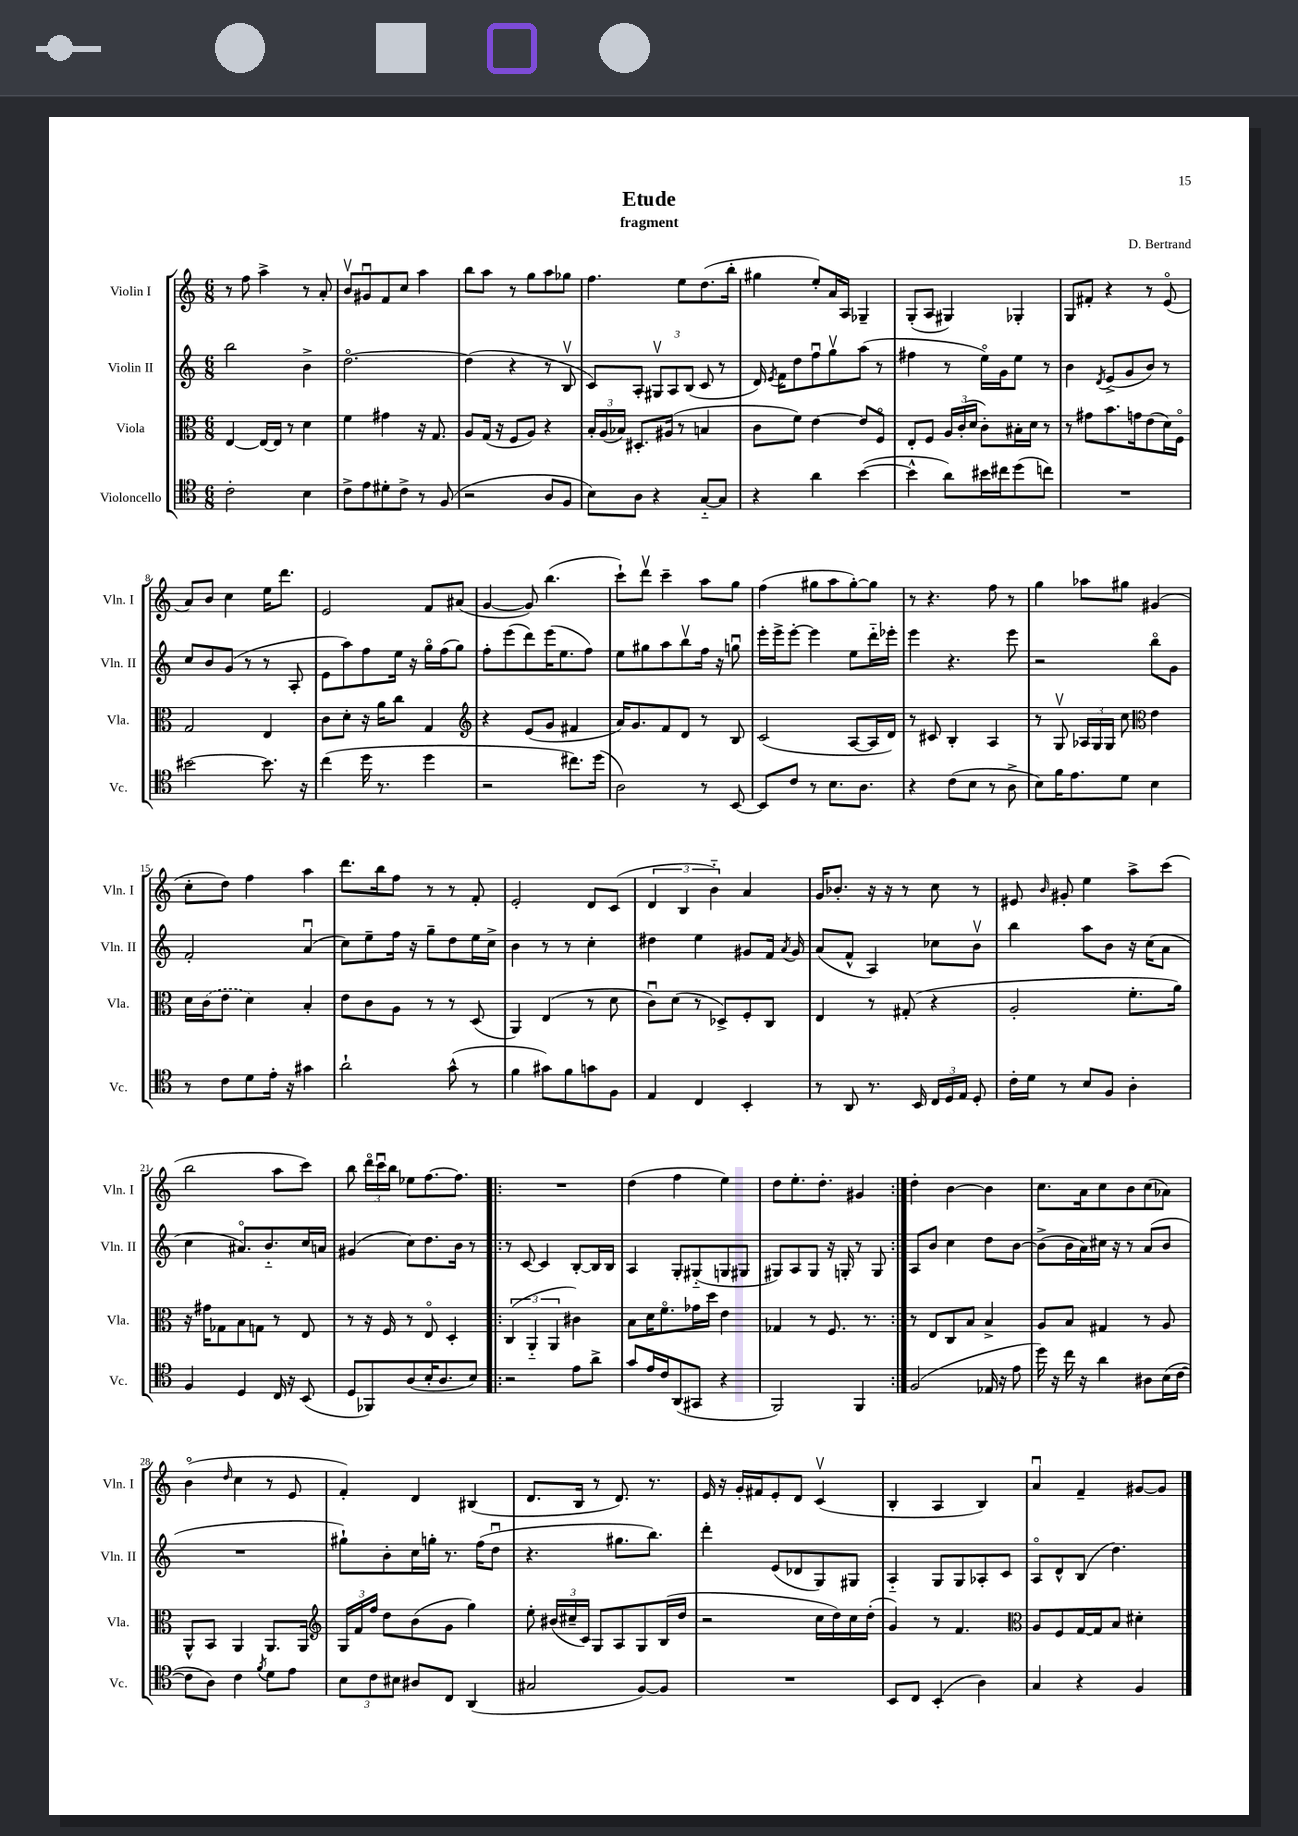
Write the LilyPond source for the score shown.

\header { title = "Etude" composer = "D. Bertrand" subtitle = "fragment" }
<<
\new StaffGroup <<
\new Staff = "s0" \with { instrumentName = "Violin I" shortInstrumentName = "Vln. I" } {
    \clef treble \key c \major \numericTimeSignature \time 6/8
    \autoBeamOff r8 f''8 a''4-> r8 a'8-. |
    b'8[\upbow gis'8\downbow f'8 c''8] a''4 |
    b''8[ a''8] r8 g''8[ a''8 ges''8] |
    f''4. e''8[ d''8.( b''16]-. |
    gis''4 e''8[-.) a'16 a16] ges4-- |
    g8[-.( a8] gis4) ges4-. |
    g8[ fis'8]-. r4 r8 e'8\flageolet( |
    a'8[) b'8] c''4 e''16[ d'''8.] |
    e'2 f'8[ ais'8]( |
    g'4~ g'8) b''4.( |
    c'''8[-!) d'''8]\upbow c'''4-- a''8[ g''8] |
    f''4( gis''8[ a''8 gis''8~-.) gis''8] |
    r8 r4. f''8 r8 |
    g''4 aes''8[ gis''8] gis'4( |
    c''8[-. d''8]) f''4 a''4 |
    d'''8.[ b''16 f''8] r8 r8 f'8-. |
    e'2-. d'8[ c'8]( |
    \tuplet 3/2 { d'4 b4 b'4-_) } a'4 |
    g'16[ bes'8.]-. r16 r16 r8 c''8 r8 |
    eis'8 \grace { b'16 } gis'8-. e''4 a''8[-> c'''8]( |
    b''2 a''8[ c'''8]) |
    b''8 \tuplet 3/2 { d'''16[\flageolet c'''16\downbow b''16] } ees''8[ f''8.~ f''8.] |
    \repeat volta 2 { R2. |
    d''4( f''4 e''4) |
    d''8[ e''8.-. d''8.]-. gis'4 | }
    d''4-. b'4~ b'4 |
    c''8.[ a'16 c''8 b'8 c''8( aes'8]) |
    b'4\flageolet( \grace { d''16 } c''4 r8 e'8 |
    f'4-.) d'4 bis4( |
    d'8.[ b16] r8 d'8.) r8. |
    e'16 r16 g'16[-. fis'16 e'8-. d'8] c'4\upbow( |
    b4-. a4 b4) |
    a'4\downbow f'4-- gis'8[~ gis'8] \bar "|." |
}
\new Staff = "s1" \with { instrumentName = "Violin II" shortInstrumentName = "Vln. II" } {
    \clef treble \key c \major \numericTimeSignature \time 6/8
    \autoBeamOff b''2 b'4-> |
    d''2.~\flageolet |
    d''4( r4 r8 b8\upbow |
    c'8[) a8]-. \tuplet 3/2 { gis8[\upbow a8 b8]( } c'8 r8 |
    d'16) \acciaccatura { e'8 } f'16[ d''8 f''8\downbow g''8\upbow a''8]( r8 |
    fis''4 r8 e''16[\flageolet) g'16 e''8] r8 |
    b'4 \acciaccatura { d'8 } e'8[->( g'8 b'8]) r8 |
    c''8[ b'8 g'8]( r8 r8 a8-. |
    e'8[ a''8) f''8 e''16] r16 g''16[\flageolet f''16( g''8]) |
    f''8[-. e'''8( d'''8) e'''16( e''8. f''8]) |
    e''8[ gis''8 a''8 b''8\upbow f''16] r16 g''8\downbow |
    e'''16[-. e'''16-> e'''8]~-. e'''4 e''8[ d'''16-_ ees'''16]-. |
    e'''4 r4. e'''8 |
    r2 b''8[\flageolet g'8] |
    f'2-. a'4\downbow( |
    c''8[) e''8-- f''16] r16 g''8[-- d''8 e''16 c''16]-> |
    b'4 r8 r8 c''4-. |
    dis''4 e''4 gis'8[ f'16] \acciaccatura { a'8 } gis'16 |
    a'8[( f'8]-^ a4) ces''8[ b'8]\upbow |
    b''4 a''8[ b'8] r16 c''16[( a'8] |
    c''4 ais'8.[\flageolet) b'8.-_ c''16 a'16] |
    gis'4( c''8[) d''8. b'16] r8 |
    \repeat volta 2 { r8 c'8~ c'4 b8[~-. b16 b16] |
    a4 g8[-. gis8-_( g8 gis8] |
    gis8[) a8 gis8] r16 g16-. r8 g8 | }
    a8[ b'8] c''4 d''8[ b'8]~ |
    b'8[->( b'16 a'16) cis''16] r16 r8 a'8[( b'8] |
    R2. |
    gis''8[-!) b'8-. c''16 g''16]-. r8. f''16[( d''8]\downbow |
    r4. gis''8.[ b''8.]) |
    d'''4-. e'8[( des'8 g8) gis8] |
    a4-_ g8[ g8 aes8-. c'8] |
    a8[\flageolet d'8-^ b8]( d''4.) \bar "|." |
}
\new Staff = "s2" \with { instrumentName = "Viola" shortInstrumentName = "Vla." } {
    \clef alto \key c \major \numericTimeSignature \time 6/8
    \autoBeamOff e4~ e16[~ e16] r8 d'4 |
    f'4 gis'4 r16 g8. |
    a8[ g16]( r16 f8[ a8]) r4 |
    \tuplet 3/2 { b16[-. a16( bes16]) } dis8.[-. ais16]( r8 b4 |
    c'8[ f'8]) e'4~ e'8[ f8]\flageolet |
    e8[-. f8] \tuplet 3/2 { a16[ c'16-.( d'16] } c'8[-.) bis16-. d'16] r8 |
    r8 gis'8[ b'8. g'16 e'8( d'16) f16]\flageolet |
    g2 e4 |
    c'8[ d'8]-. r16 a'16[ c''8] g4 |
    \clef treble r4 e'8[( g'8] fis'4 |
    a'16[) g'8. f'8 d'8] r8 b8 |
    c'2( a8[~ a16 d'16]) |
    r8 cis'8 b4-. a4 |
    r8 g8\upbow \tuplet 3/2 { aes16[ g16 g16] } c''8 \clef alto e'4 |
    d'16[ \once \slurDashed c'16( e'8] d'4) b4-. |
    e'8[ c'8 a8] r8 r8 d8( |
    a,4) e4( r8 d'8 |
    c'8[\downbow) d'8]( r8 des8[->) f8-. c8] |
    e4 r8 gis8-.( r4 |
    a2-. f'8.[-. a'16]) |
    r16 gis'16[ ges8 b8 g8] r8 e8 |
    r8 r16 f16 r8 e8\flageolet d4-. |
    \repeat volta 2 { \tuplet 3/2 { c4( a,4-_ a,4 } cis'4) |
    b8[ d'16 f'8.\flageolet ges'16 d''16] e'4 |
    ges4 r8 f8. r8. | }
    r8 e8[ c8 b8] b4-> |
    a8[ b8] gis4 r8 a8 |
    a,8[-^ b,8] a,4 a,8.[ a,16] |
    \clef treble \tuplet 3/2 { g16[ f'16 f''16] } d''8[ b'8( g'8] g''4) |
    e''8-. \tuplet 3/2 { bis'16[( cis''16-- c'16]) } g8[ a8 g8 b16( d''16] |
    r2 c''16[ d''16) c''16 d''16]-.( |
    g'4) r8 f'4. |
    \clef alto a8[ f8 g16~ g16 b8] dis'4-. \bar "|." |
}
\new Staff = "s3" \with { instrumentName = "Violoncello" shortInstrumentName = "Vc." } {
    \clef tenor \key c \major \numericTimeSignature \time 6/8
    \autoBeamOff c'2-. b4 |
    c'8[-> e'8 dis'8-. c'8]-> r8 f8( |
    r2 a8[ f8] |
    b8[) a8] r4 g8[~-_ g8] |
    r4 a'4 b'4~( |
    b'4-^ a'8[) bis'16 cis''16 d''8( c''8]) |
    R2. |
    bis'2~ bis'8. r16 |
    c''4( d''16 r8. d''4 |
    r2 cis''8.[) d''16]( |
    a2) r8 b,8~ |
    b,8[ c'8] r8 b8.[ a8.] |
    r4 c'8[( b8] r8 a8-> |
    b8[) f'16 e'8. d'8] b4 |
    r8 c'8[ d'8 e'16]-. r16 gis'4 |
    a'2-! g'8-^( r8 |
    f'4 gis'8[) f'8 g'8 f8] |
    e4 c4 b,4-. |
    r8 a,8 r8. b,16 \tuplet 3/2 { c16[ d16 e16] } d8-. |
    c'16[-. d'16] r8 b8[ f8] a4-. |
    f4 d4 c16 r16 b,8( |
    d8[ fes,8) a8( b16-. a8. b8]) |
    \repeat volta 2 { r2 e'8[ a'8]-> |
    g'8[ e'16 c'16 a,8( gis,8] r4 |
    f,2) f,4 | }
    f2( ees16 r16 e'8 |
    d''16) r16 c''16 r16 a'4 ais8[ b16( c'16]~ |
    c'8[ a8]) c'4 \acciaccatura { f'8 } d'8[ e'8] |
    \tuplet 3/2 { b8[ c'8 bis8] } ais8[ c8] a,4( |
    gis2 f8[~) f8] |
    R2. |
    b,8[ c8] b,4-.( a4) |
    g4 r4 f4 \bar "|." |
}
>>
>>
